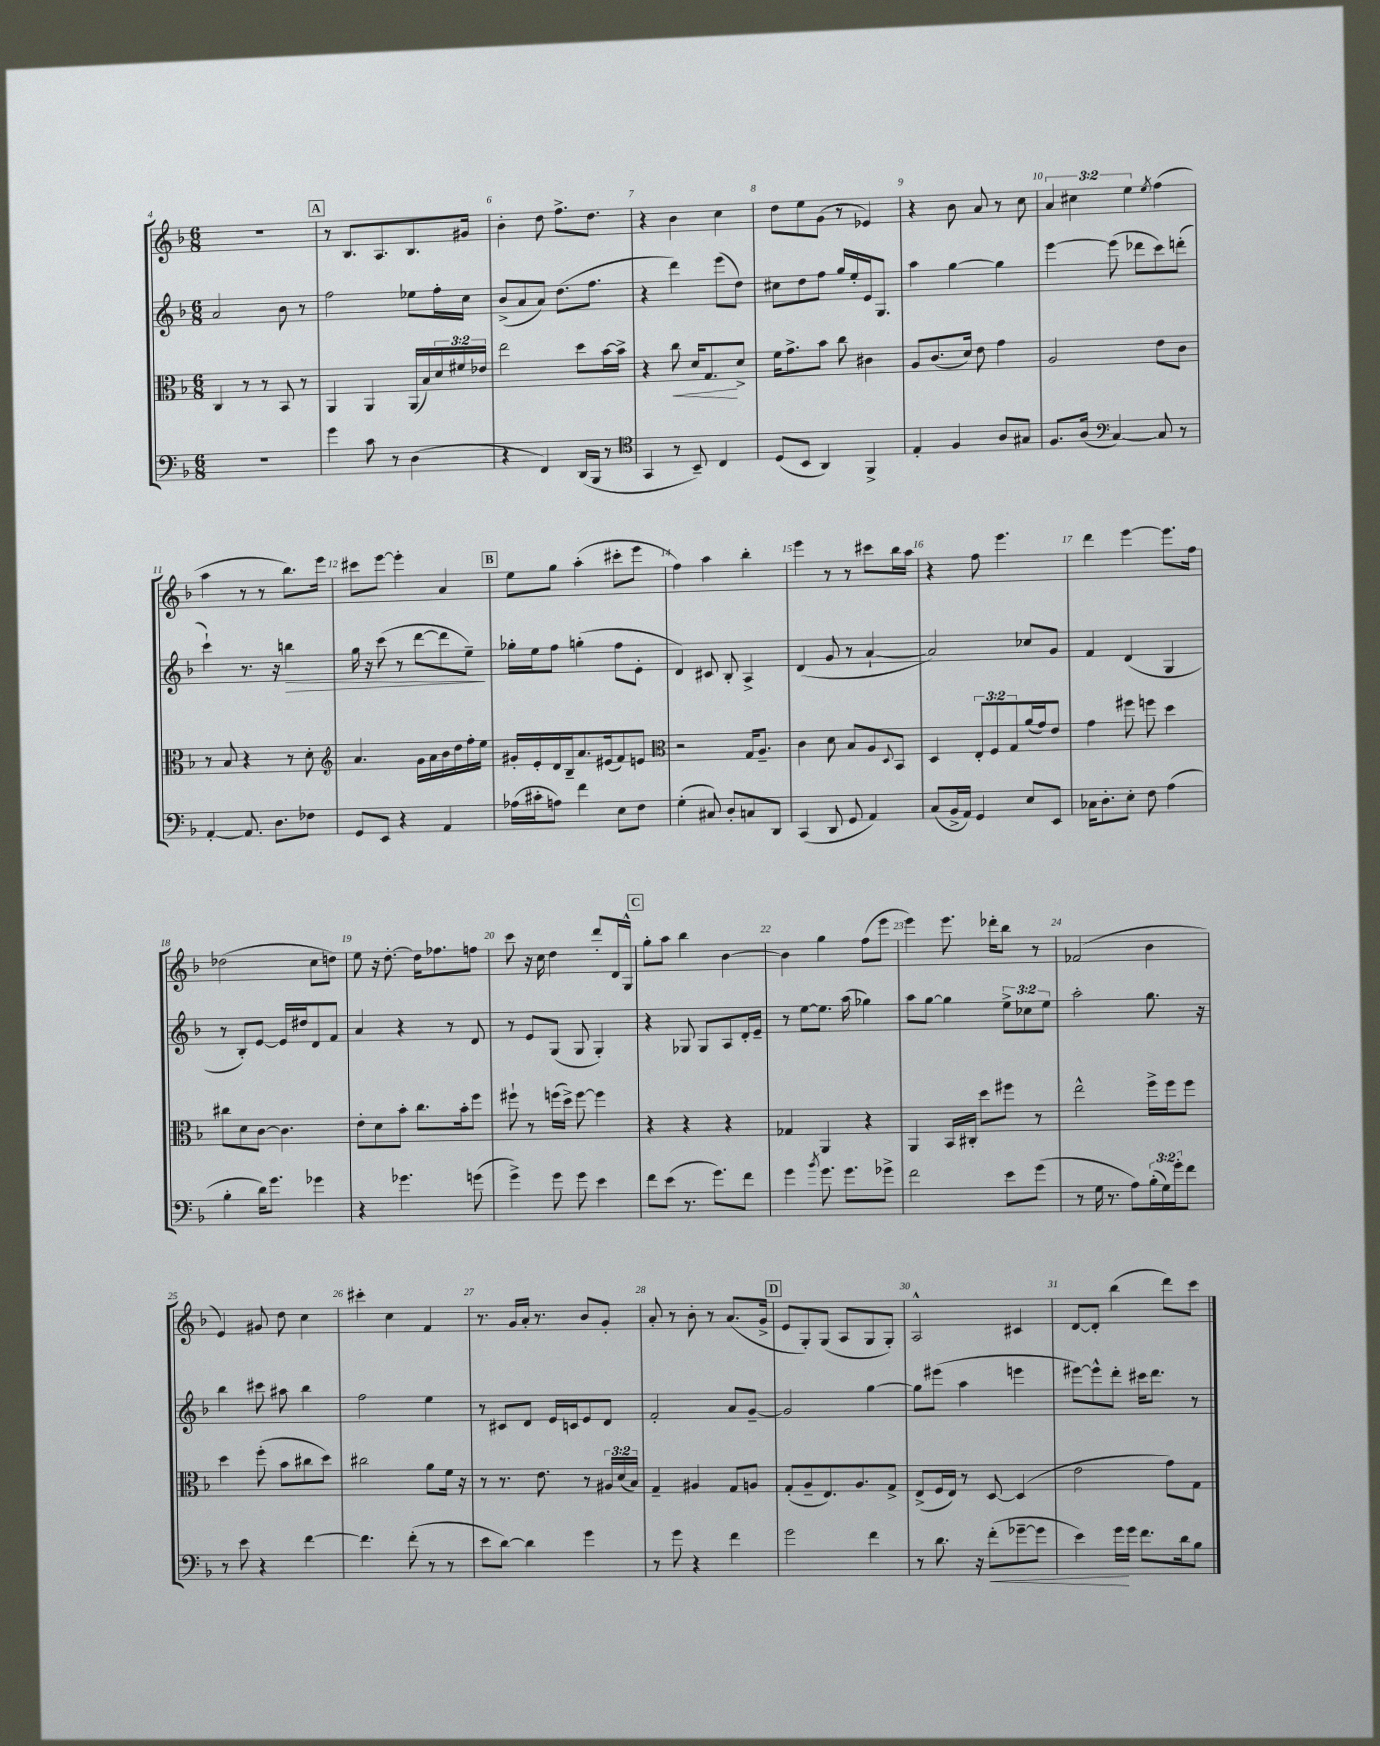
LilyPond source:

<<
\new StaffGroup <<
\new Staff = "s0" {
    \clef treble \key f \major \numericTimeSignature \time 6/8 \override Staff.TupletNumber.text = #tuplet-number::calc-fraction-text
    R2. |
    \mark \markup { \box "A" } r8 bes8. a8. bes8. gis'16 |
    bes'4-. d''8 f''8.-> d''8. |
    r4 bes'4 c''4 |
    d''8 e''8 g'8( r8 ees'4) |
    r4 bes'8 a'8 r8 c''8 |
    \tuplet 3/2 { a'4 cis''4 e''4 } \acciaccatura { e''8 } f''4( |
    a''4 r8 r8 bes''8.) e'''16 |
    cis'''8 e'''8~ e'''4-. a'4 |
    \mark \markup { \box "B" } e''8 g''8 a''4-.( cis'''8-. e'''8 |
    f''4) a''4 bes''4-. |
    e'''4 r8 r8 cis'''8 bes''16 a''16 |
    r4 f''8 e'''4. |
    d'''4 e'''4~ e'''8. f''16 |
    des''2( c''8 d''8) |
    e''8 r16 d''8.~-. d''16 fes''8. f''8 |
    c'''8 r16 c''16 d''4 d'''8-. d'16 g16-^ |
    \mark \markup { \box "C" } g''8-. a''8 bes''4 bes'4~ |
    bes'4 g''4 f''8( e'''8 |
    e'''4) e'''8. des'''16-. bes''8 r8 |
    fes'2( bes'4 |
    e'4) gis'8 d''8 c''4 |
    cis'''4-. c''4 f'4 |
    r8. g'16 a'16-. r8. bes'8 g'8-. |
    a'8-. r8 bes'8-. r8 a'8.( g'16-> |
    \mark \markup { \box "D" } e'8 g8-.) g8( a8 g8 g8-.) |
    a2-^ cis'4 |
    d'8~ d'8-. bes''4( d'''8) c'''8 \bar "|." |
}
\new Staff = "s1" {
    \clef treble \key f \major \numericTimeSignature \time 6/8 \override Staff.TupletNumber.text = #tuplet-number::calc-fraction-text
    a'2 bes'8 r8 |
    \mark \markup { \box "A" } f''2 ees''8 f''16-. c''16 |
    bes'8->( a'8 a'8) d''8.( f''8. |
    r4 d'''4) e'''8( d''8) |
    cis''8 d''8 f''8 g''16 e''16-. e'16 g8. |
    a''4 g''4~ g''4 |
    e'''4~ e'''8( des'''8 c'''8) d'''8-.( |
    c'''4-!) r8. r16 b''4\> |
    g''16 r16 c'''8( r8 d'''8~ d'''8 e''8--\!) |
    \mark \markup { \box "B" } ges''16-. e''16 f''8 g''4-.( f''8 e'8-. |
    d'4) cis'8 bes8-. a4-> |
    d'4( g'8 r8 a'4~-! |
    a'2) ces''8 g'8 |
    f'4 d'4( g4 |
    r8 bes8-.) e'8~ e'16 dis''16 d'8 f'8 |
    a'4 r4 r8 d'8 |
    r8 e'8 g8( g8 g4-.) |
    \mark \markup { \box "C" } r4 ges8 ges8 a8 d'16-. e'16-- |
    r8 e''8~ e''8. a''16( ges''4) |
    a''8 g''8~ g''4 \tuplet 3/2 { e''8-> ces''8 e''8 } |
    a''2-. g''8. r16 |
    bes''4 cis'''8 ais''8 bes''4 |
    f''2 e''4 |
    r8 cis'8 d'8 e'16 c'16 e'8 d'8 |
    f'2-. a'8 g'8~-- |
    \mark \markup { \box "D" } g'2 g''4~ |
    g''8 eis'''8( a''4 e'''4 |
    eis'''8~) eis'''8-^ d'''8-. cis'''16 d'''8. r8 \bar "|." |
}
\new Staff = "s2" {
    \clef alto \key f \major \numericTimeSignature \time 6/8 \override Staff.TupletNumber.text = #tuplet-number::calc-fraction-text
    c4 r8 r8 bes,8 r8 |
    \mark \markup { \box "A" } a,4 a,4 a,16( bes16) \tuplet 3/2 { d'16 fis'16 ees'16 } |
    e''2 d''8 bes'16~ bes'16-> |
    r4 c''8\< d'16 g8.\! d'8-> |
    f'16 g'8.-> bes'8 c''8 cis'4 |
    a8 c'8.( d'16) e'8 g'4 |
    a2 e'8 c'8 |
    r8 bes8 r4 r8 d'8-. |
    \clef treble a'4. g'16 a'16 bes'16 d''16 f''16-. e''16 |
    \mark \markup { \box "B" } gis'16-. e'16-. d'16 bes16-- a'8. eis'16( f'8) e'8 |
    \clef alto r2 g16 a8.-- |
    c'4 d'8 bes8 a8 \appoggiatura { d8 } bes,8 |
    d4 \tuplet 3/2 { e8-. f8 g8 } a'16( g'16) e'8 |
    g'4 fis''8 f''8 d''4 |
    cis''8 d'8 c'8~ c'4. |
    e'8-. d'8 bes'8-. c''8. bes'16-. f''8 |
    fis''8-! r8 f''16( d''16->) f''8~ f''4 |
    \mark \markup { \box "C" } r4 r4 r4 |
    ges4 a,4 r4 |
    a,4 bes,16 cis16-. d''8 fis''8 r8 |
    e''2-^ f''16-> f''16 f''8 |
    d''4 f''8-.( bes'8 cis''8 d''8) |
    cis''2 a'8 f'16 r16 |
    r8 r8. e'8. r8 \tuplet 3/2 { ais16 d'16( bes16) } |
    g4-- ais4 g8 a8 |
    \mark \markup { \box "D" } g8-.( a8-- e8.) a8. g8-> |
    e8->( f16 e16) r8 d8~ d4( |
    e'2 g'8) g8 \bar "|." |
}
\new Staff = "s3" {
    \clef bass \key f \major \numericTimeSignature \time 6/8 \override Staff.TupletNumber.text = #tuplet-number::calc-fraction-text
    R2. |
    \mark \markup { \box "A" } g'4 c'8 r8 d4( |
    r4 f,4) d,16( bes,,16 r8 |
    \clef tenor g,4 r8 bes,8--) c4 |
    d8( bes,8 a,4) f,4-> |
    e4-. f4 a8 gis8 |
    f8. a16( \clef bass c4~) c8 r8 |
    a,4~-. a,8. d8. fes8 |
    g,8 e,8 r4 a,4 |
    \mark \markup { \box "B" } aes16( cis'16-. a8) f'4 e8 f8 |
    g4-.( cis8) d8-. c8 d,8 |
    c,4( d,8 g,8 a,4) |
    c8( bes,16-> a,16) g,4 e8 e,8 |
    ces16 d8.-. e8-. f8 a4( |
    bes4-. d'16) g'8. ges'4 |
    r4 ges'4. g'8( |
    g'4->) g'8 g'8 e'4 |
    \mark \markup { \box "C" } f'8 e'8( r8. g'8.) f'8 |
    g'4 \acciaccatura { bes'8 } g'8. g'8. ges'8-> |
    f'2 e'8 g'8( |
    r8 g16 r8. a8) \tuplet 3/2 { bes16-.( g16) g'16-. } f'8 |
    r8 e'8 r4 f'4~ |
    f'4. f'8-.( r8 r8 |
    e'8 d'8~) d'4 g'4 |
    r8 g'8 r4 f'4 |
    \mark \markup { \box "D" } g'2 f'4 |
    r8 d'8. r16 f'8-.\<( ges'8~-- ges'8 |
    e'4) g'16\! g'16 f'8. d'16 bes8 \bar "|." |
}
>>
>>
\layout { \context { \Score currentBarNumber = #4 \override BarNumber.break-visibility = ##(#f #t #t) barNumberVisibility = #all-bar-numbers-visible } }
